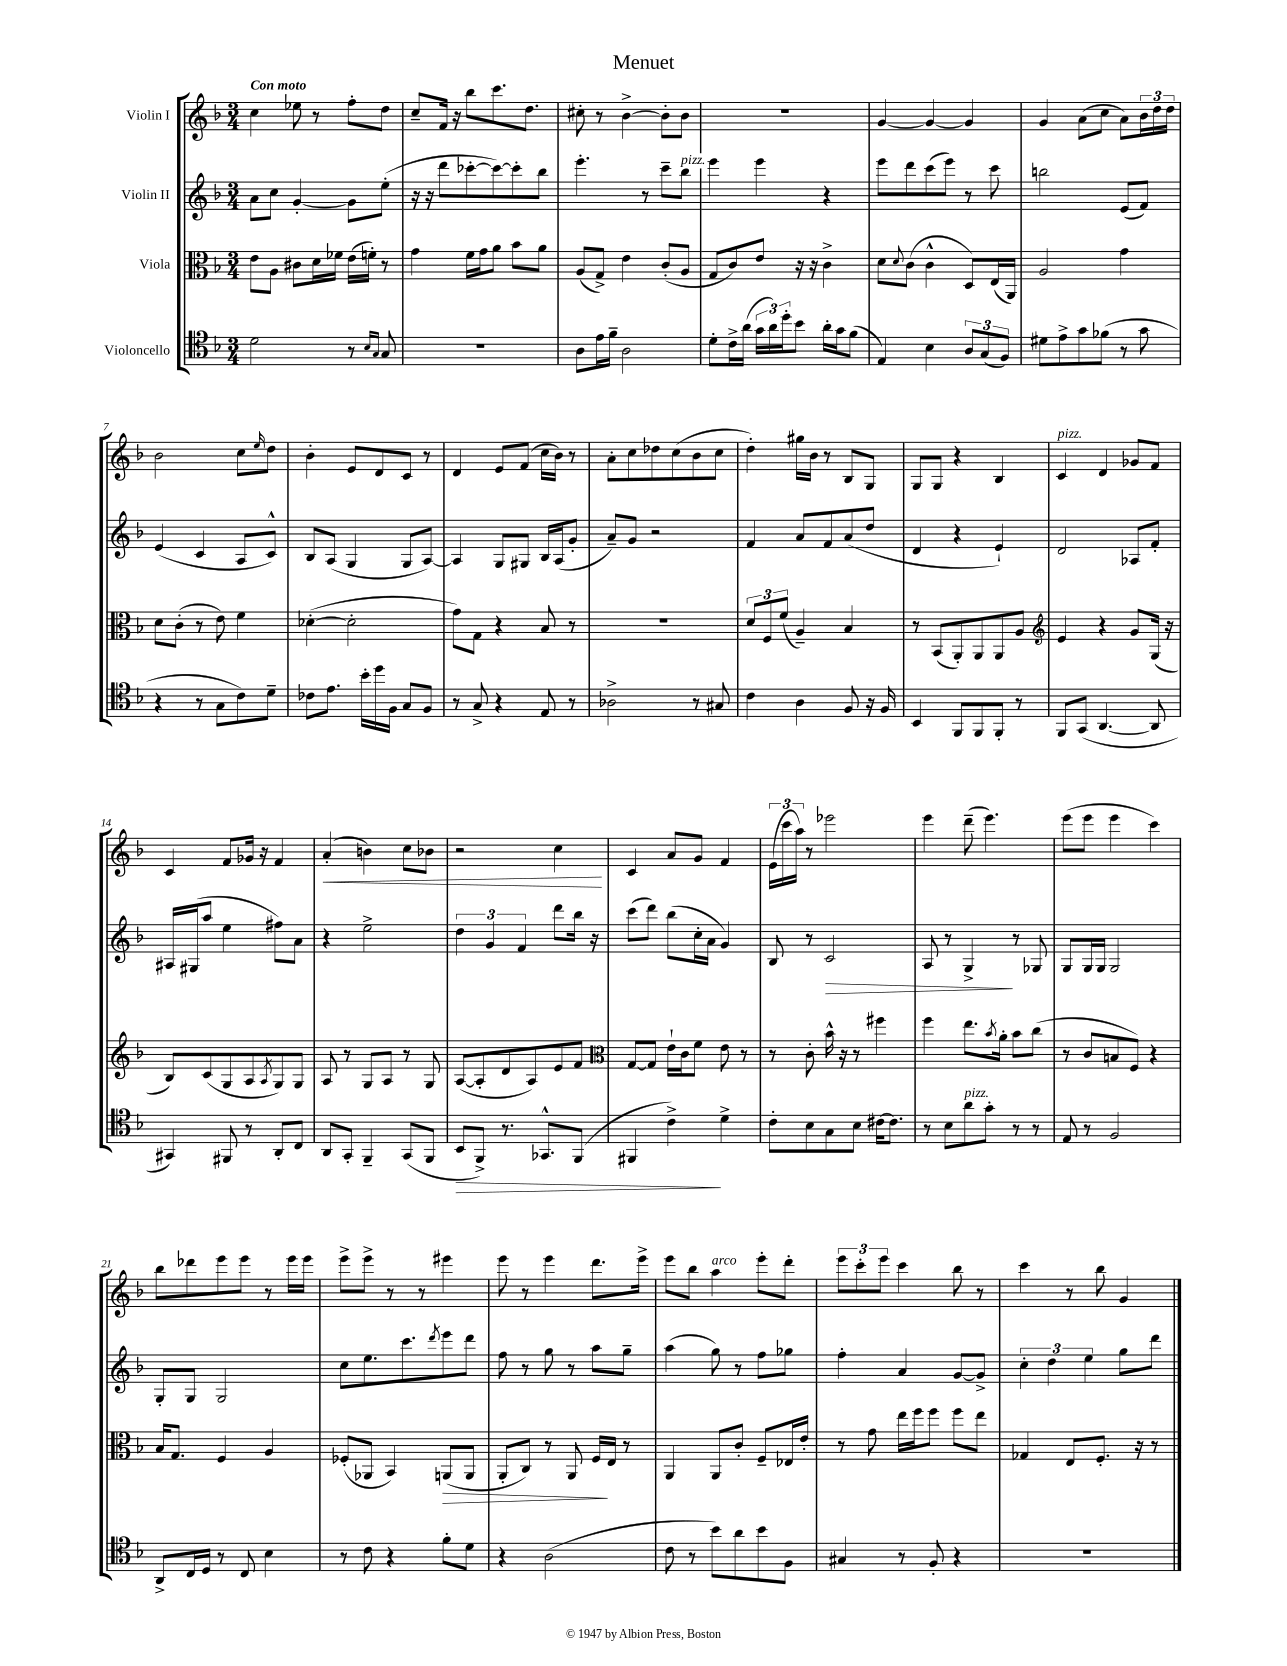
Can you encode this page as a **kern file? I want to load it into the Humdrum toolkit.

**kern	**dynam	**kern	**dynam	**kern	**dynam	**kern	**dynam
*part4	*part4	*part3	*part3	*part2	*part2	*part1	*part1
*staff4	*staff4	*staff3	*staff3	*staff2	*staff2	*staff1	*staff1
*I"Violoncello	*	*I"Viola	*	*I"Violin II	*	*I"Violin I	*
*clefC4	*	*clefC3	*	*clefG2	*	*clefG2	*
*k[b-]	*	*k[b-]	*	*k[b-]	*	*k[b-]	*
*M3/4	*	*M3/4	*	*M3/4	*	*M3/4	*
=1	=1	=1	=1	=1	=1	=1	=1
!	!	!	!	!	!	!LO:TX:a:B:t=Con moto	!
2d\	.	8e\L	.	8a\L	.	4cc\	.
.	.	8A\J	.	8cc\J	.	.	.
.	.	8c#X\L	.	[4g'/	.	8ee-X\	.
.	.	16d\L	.	.	.	8r	.
.	.	16f-X\JJ	.	.	.	.	.
8r	.	(16e\LL	.	8g\L]	.	8ff'\L	.
.	.	16fn'\JJ)	.	.	.	.	.
16qqB-/LL	.	.	.	.	.	.	.
16qqG/JJ	.	.	.	.	.	.	.
8G/	.	8r	.	(8ee'\J	.	8dd\J	.
=2	=2	=2	=2	=2	=2	=2	=2
2.r	.	4g\	.	16r	.	8cc~/L	.
.	.	.	.	16r	.	.	.
.	.	.	.	8ddd\L	.	16f/Jk	.
.	.	.	.	.	.	16r	.
.	.	16f\LL	.	[8ccc-X'\	.	8bb-\L	.
.	.	16g\J	.	.	.	.	.
.	.	8a\J	.	8ccc-\_)	.	8.ccc\	.
.	.	8b-\L	.	8ccc-'\]	.	.	.
.	.	.	.	.	.	8.dd\J	.
.	.	8a\J	.	8bb-\J	.	.	.
=3	=3	=3	=3	=3	=3	=3	=3
8A\L	.	(8A/L	.	4.eee'\	.	8cc#X'\	.
16e\L	.	8G^/J)	.	.	.	8r	.
16f~\JJ	.	.	.	.	.	.	.
2A\	.	4e\	.	.	.	[4b-^\	.
.	.	.	.	8r	.	.	.
.	.	(8c'/L	.	8ccc~\L	.	8b-'\L]	.
!	!	!	!	!LO:TX:a:i:t=pizz.	!	!	!
.	.	8A/J	.	8bb-\J	.	8b-\J	.
=4	=4	=4	=4	=4	=4	=4	=4
8d'\L	.	8G/L	.	4eee\	.	2.r	.
16c^\L	.	8c/)	.	.	.	.	.
(16a\JJ	.	.	.	.	.	.	.
24g\LL	.	8e/J	.	4eee\	.	.	.
24a\)	.	.	.	.	.	.	.
24dd'\J	.	.	.	.	.	.	.
8b-\J	.	16r	.	.	.	.	.
.	.	16r	.	.	.	.	.
16a'\LL	.	4c^\	.	4r	.	.	.
16g\J	.	.	.	.	.	.	.
(8f\J	.	.	.	.	.	.	.
=5	=5	=5	=5	=5	=5	=5	=5
4E/)	.	8d\L	.	8eee\L	.	[4g/	.
.	.	8qqd/	.	.	.	.	.
.	.	(8c\J	.	8ddd\	.	.	.
4B-\	.	4c^^\	.	(8ccc\	.	4g/_	.
.	.	.	.	8eee\J)	.	.	.
12A/L	.	8D/L)	.	8r	.	4g/]	.
(12G/	.	.	.	.	.	.	.
.	.	(16E/L	.	8ccc\	.	.	.
12F/J)	.	.	.	.	.	.	.
.	.	16AA/JJ)	.	.	.	.	.
=6	=6	=6	=6	=6	=6	=6	=6
8d#X\L	.	2A/	.	2bbn\	.	4g/	.
8e^\	.	.	.	.	.	.	.
8g\	.	.	.	.	.	(8a\L	.
(8f-X\J	.	.	.	.	.	8cc\J	.
8r	.	4g\	.	(8e/L	.	8a\L)	.
8g\	.	.	.	8f/J)	.	24b-\L	.
.	.	.	.	.	.	24dd\	.
.	.	.	.	.	.	24dd\JJ	.
!!LO:LB:g=z
=7	=7	=7	=7	=7	=7	=7	=7
4r	.	8d\L	.	(4e/	.	2b-\	.
.	.	(8c'\J	.	.	.	.	.
8r	.	8r	.	4c/	.	.	.
8G\L	.	8e\)	.	.	.	.	.
8c\)	.	4f\	.	8A/L	.	8cc\L	.
.	.	.	.	.	.	16qqee/	.
8d~\J	.	.	.	8c^^/J)	.	8dd\J	.
=8	=8	=8	=8	=8	=8	=8	=8
8c-X\L	.	([4d-X'\	.	8B-/L	.	4b-'\	.
8.e\J	.	.	.	(8A/J	.	.	.
.	.	2d-'\]	.	4G/	.	8e/L	.
16b-'\LL	.	.	.	.	.	.	.
16dd\	.	.	.	.	.	8d/	.
16F\JJ	.	.	.	.	.	.	.
8G/L	.	.	.	8G/L	.	8c/J	.
8F/J	.	.	.	[8A/J)	.	8r	.
=9	=9	=9	=9	=9	=9	=9	=9
8r	.	8g\L)	.	4A/]	.	4d/	.
8G^/	.	8G\J	.	.	.	.	.
4r	.	4r	.	8G/L	.	8e/L	.
.	.	.	.	8G#X/J	.	(8f/J	.
8E/	.	8B-/	.	16B-/LL	.	16cc\LL	.
.	.	.	.	(16A/J	.	16b-\JJ)	.
8r	.	8r	.	8g'/J	.	8r	.
=10	=10	=10	=10	=10	=10	=10	=10
2A-X^\	.	2.r	.	8a~/L)	.	8a'\L	.
.	.	.	.	8g/J	.	8cc\	.
.	.	.	.	2r	.	8dd-X\	.
.	.	.	.	.	.	(8cc\	.
8r	.	.	.	.	.	8b-\	.
8G#X/	.	.	.	.	.	8cc\J	.
=11	=11	=11	=11	=11	=11	=11	=11
4c\	.	12d/L	.	4f/	.	4dd'\)	.
.	.	12F/	.	.	.	.	.
.	.	(12f/J	.	.	.	.	.
4A\	.	4A~/)	.	8a/L	.	16gg#X\LL	.
.	.	.	.	.	.	16b-\JJ	.
.	.	.	.	8f/	.	8r	.
8F/	.	4B-/	.	(8a/	.	8B-/L	.
16r	.	.	.	8dd/J	.	8G/J	.
16F/	.	.	.	.	.	.	.
=12	=12	=12	=12	=12	=12	=12	=12
4BB-/	.	8r	.	4d/	.	8G/L	.
.	.	(8BB-/L	.	.	.	8G/J	.
8FF/L	.	8AA'/)	.	4r	.	4r	.
8FF/	.	8AA/	.	.	.	.	.
8FF'/J	.	8AA/	.	4e`/)	.	4B-/	.
8r	.	8A/J	.	.	.	.	.
=13	=13	=13	=13	=13	=13	=13	=13
*	*	*clefG2	*	*	*	*	*
!	!	!	!	!	!	!LO:TX:a:i:t=pizz.	!
8FF/L	.	4e/	.	2d/	.	4c/	.
(8GG/J	.	.	.	.	.	.	.
[4.AA/	.	4r	.	.	.	4d/	.
.	.	8g/L	.	8A-X/L	.	8g-X/L	.
8AA/]	.	(16G/Jk	.	8f'/J	.	8f/J	.
.	.	16r	.	.	.	.	.
!!LO:LB:g=z
=14	=14	=14	=14	=14	=14	=14	=14
4GG#X/)	.	8B-/L)	.	16A#X/LL	.	4c/	.
.	.	.	.	(16G#X/J	.	.	.
.	.	(8c/	.	8aa/J	.	.	.
8FF#X/	.	8G/	.	4ee\	.	8f/L	.
8r	.	8A/	.	.	.	16g-X/Jk	.
.	.	.	.	.	.	16r	.
.	.	8qA/	.	.	.	.	.
8AA'/L	.	8G/)	.	8ff#X\L)	.	4f/	.
8C/J	.	8G/J	.	8a\J	.	.	.
=15	=15	=15	=15	=15	=15	=15	=15
!	!	!	!	!	!	!	!LO:HP:b
8AA/L	.	8A/	.	4r	.	(4a'/	<
8GG'/J	.	8r	.	.	.	.	.
4FF~/	.	8G/L	.	2ee^\	.	4bn\)	.
.	.	8A/J	.	.	.	.	.
(8GG/L	.	8r	.	.	.	8cc\L	.
8FF/J	.	8G/	.	.	.	8b-X\J	.
=16	=16	=16	=16	=16	=16	=16	=16
!	!LO:HP:b	!	!	!	!	!	!
8BB-/L	>	([8A/L	.	6dd\	.	2r	.
8FF^/J)	.	8A'/]	.	.	.	.	.
.	.	.	.	6g/	.	.	.
8.r	.	8d/	.	.	.	.	.
.	.	.	.	6f/	.	.	.
.	.	8A/)	.	.	.	.	.
8.GG-X^^/L	.	.	.	.	.	.	.
.	.	8e/	.	8ddd\L	.	4cc\	.
(8FF/J	.	8f/J	.	16bb-\Jk	.	.	.
.	.	.	.	16r	.	.	.
.	.	.	.	.	.	.	[
=17	=17	=17	=17	=17	=17	=17	=17
*	*	*clefC3	*	*	*	*	*
4FF#X/	.	[8G/L	.	(8ccc\L	.	4c/	.
.	.	8G/J]	.	8ddd\J)	.	.	.
4c^\)	.	16e`\LL	.	(8bb-\L	.	8a/L	.
.	.	16c\J	.	.	.	.	.
.	.	8f\J	.	16cc'\L	.	8g/J	.
.	.	.	.	16a\JJ	.	.	.
4d^\	]	8e\	.	4g/)	.	4f/	.
.	.	8r	.	.	.	.	.
=18	=18	=18	=18	=18	=18	=18	=18
8c'\L	.	8r	.	8B-/	.	(24e\LL	.
.	.	.	.	.	.	24ccc\	.
.	.	.	.	.	.	24aa\JJ)	.
8B-\	.	8c'\	.	8r	.	8r	.
!	!	!	!	!	!LO:HP:b	!	!
8G\	.	16b-^^\	.	2c/	>	2eee-X\	.
.	.	16r	.	.	.	.	.
8B-\J	.	8r	.	.	.	.	.
[16c#X\KL	.	4ff#X\	.	.	.	.	.
8.c#\J]	.	.	.	.	.	.	.
=19	=19	=19	=19	=19	=19	=19	=19
8r	.	4ff\	.	8A/	.	4eee\	.
8B-\L	.	.	.	8r	.	.	.
!LO:TX:a:i:t=pizz.	!	!	!	!	!	!	!
8a\	.	8.ee\L	.	4G^/	.	(8ddd~\	.
8g'\J	.	.	.	.	.	4.eee\)	.
.	.	8qb-/	.	.	.	.	.
.	.	16a'\Jk	.	.	.	.	.
8r	.	8b-\L	.	8r	]	.	.
8r	.	(8cc\J	.	8G-X/	.	.	.
=20	=20	=20	=20	=20	=20	=20	=20
8E/	.	8r	.	8G/L	.	(8eee\L	.
8r	.	8c/L	.	16G/L	.	8eee\J	.
.	.	.	.	16G/JJ	.	.	.
2F/	.	8Bn/	.	2G/	.	4eee\	.
.	.	8F/J)	.	.	.	.	.
.	.	4r	.	.	.	4ccc\)	.
!!LO:LB:g=z
=21	=21	=21	=21	=21	=21	=21	=21
8AA^/L	.	16B-/KL	.	8G'/L	.	8bb-\L	.
.	.	8.G/J	.	.	.	.	.
16C/L	.	.	.	8G/J	.	8ddd-X\	.
16D/JJ	.	.	.	.	.	.	.
8r	.	4F/	.	2G/	.	8eee\	.
8C/	.	.	.	.	.	8eee\J	.
4B-\	.	4A/	.	.	.	8r	.
.	.	.	.	.	.	16eee\LL	.
.	.	.	.	.	.	16eee\JJ	.
=22	=22	=22	=22	=22	=22	=22	=22
8r	.	(8F-X'/L	.	8cc\L	.	8eee^\L	.
8c\	.	8AA-X/J	.	8.ee\	.	8eee^\J	.
4r	.	4BB-/)	.	.	.	8r	.
.	.	.	.	8.ccc\	.	.	.
.	.	.	.	.	.	8r	.
.	.	.	.	8qddd/	.	.	.
!	!	!	!LO:HP:b	!	!	!	!
8f'\L	.	(8AAn/L	>	8eee\	.	4eee#X\	.
8d\J	.	8AA/J	.	8ddd\J	.	.	.
=23	=23	=23	=23	=23	=23	=23	=23
4r	.	8AA'/L	.	8ff\	.	8eee\	.
.	.	8C/J)	.	8r	.	8r	.
(2A\	.	8r	.	8gg\	.	4eee\	.
.	.	8AA/	.	8r	.	.	.
.	.	16F/LL	.	8aa\L	.	8.ddd\L	.
.	.	16E/JJ	]	.	.	.	.
.	.	8r	.	8gg~\J	.	.	.
.	.	.	.	.	.	16eee^\Jk	.
=24	=24	=24	=24	=24	=24	=24	=24
8c\	.	4AA/	.	(4aa\	.	8eee\L	.
8r	.	.	.	.	.	8bb-\J	.
!	!	!	!	!	!	!LO:TX:a:i:t=arco	!
8b-\L)	.	8AA/L	.	8gg\)	.	4aa\	.
8a\	.	8c'/J	.	8r	.	.	.
8b-\	.	8F~/L	.	8ff\L	.	8eee'\L	.
8F\J	.	16E-X/L	.	8gg-X\J	.	8ddd'\J	.
.	.	16e'/JJ	.	.	.	.	.
=25	=25	=25	=25	=25	=25	=25	=25
4G#X/	.	8r	.	4ff'\	.	12eee\L	.
.	.	.	.	.	.	12ccc'\	.
.	.	8g\	.	.	.	.	.
.	.	.	.	.	.	12eee\J	.
8r	.	16ee\LL	.	4a/	.	4ccc\	.
.	.	16ff\J	.	.	.	.	.
8F'/	.	8ff\J	.	.	.	.	.
4r	.	8ff\L	.	[8g/L	.	8bb-\	.
.	.	8ee\J	.	8g^/J]	.	8r	.
=26	=26	=26	=26	=26	=26	=26	=26
2.r	.	4G-X/	.	6cc'\	.	4ccc\	.
.	.	.	.	6dd\	.	.	.
.	.	8E/L	.	.	.	8r	.
.	.	.	.	6ee\	.	.	.
.	.	8.F'/J	.	.	.	8bb-\	.
.	.	.	.	8gg\L	.	4g/	.
.	.	16r	.	.	.	.	.
.	.	8r	.	8ddd\J	.	.	.
==	==	==	==	==	==	==	==
*-	*-	*-	*-	*-	*-	*-	*-
